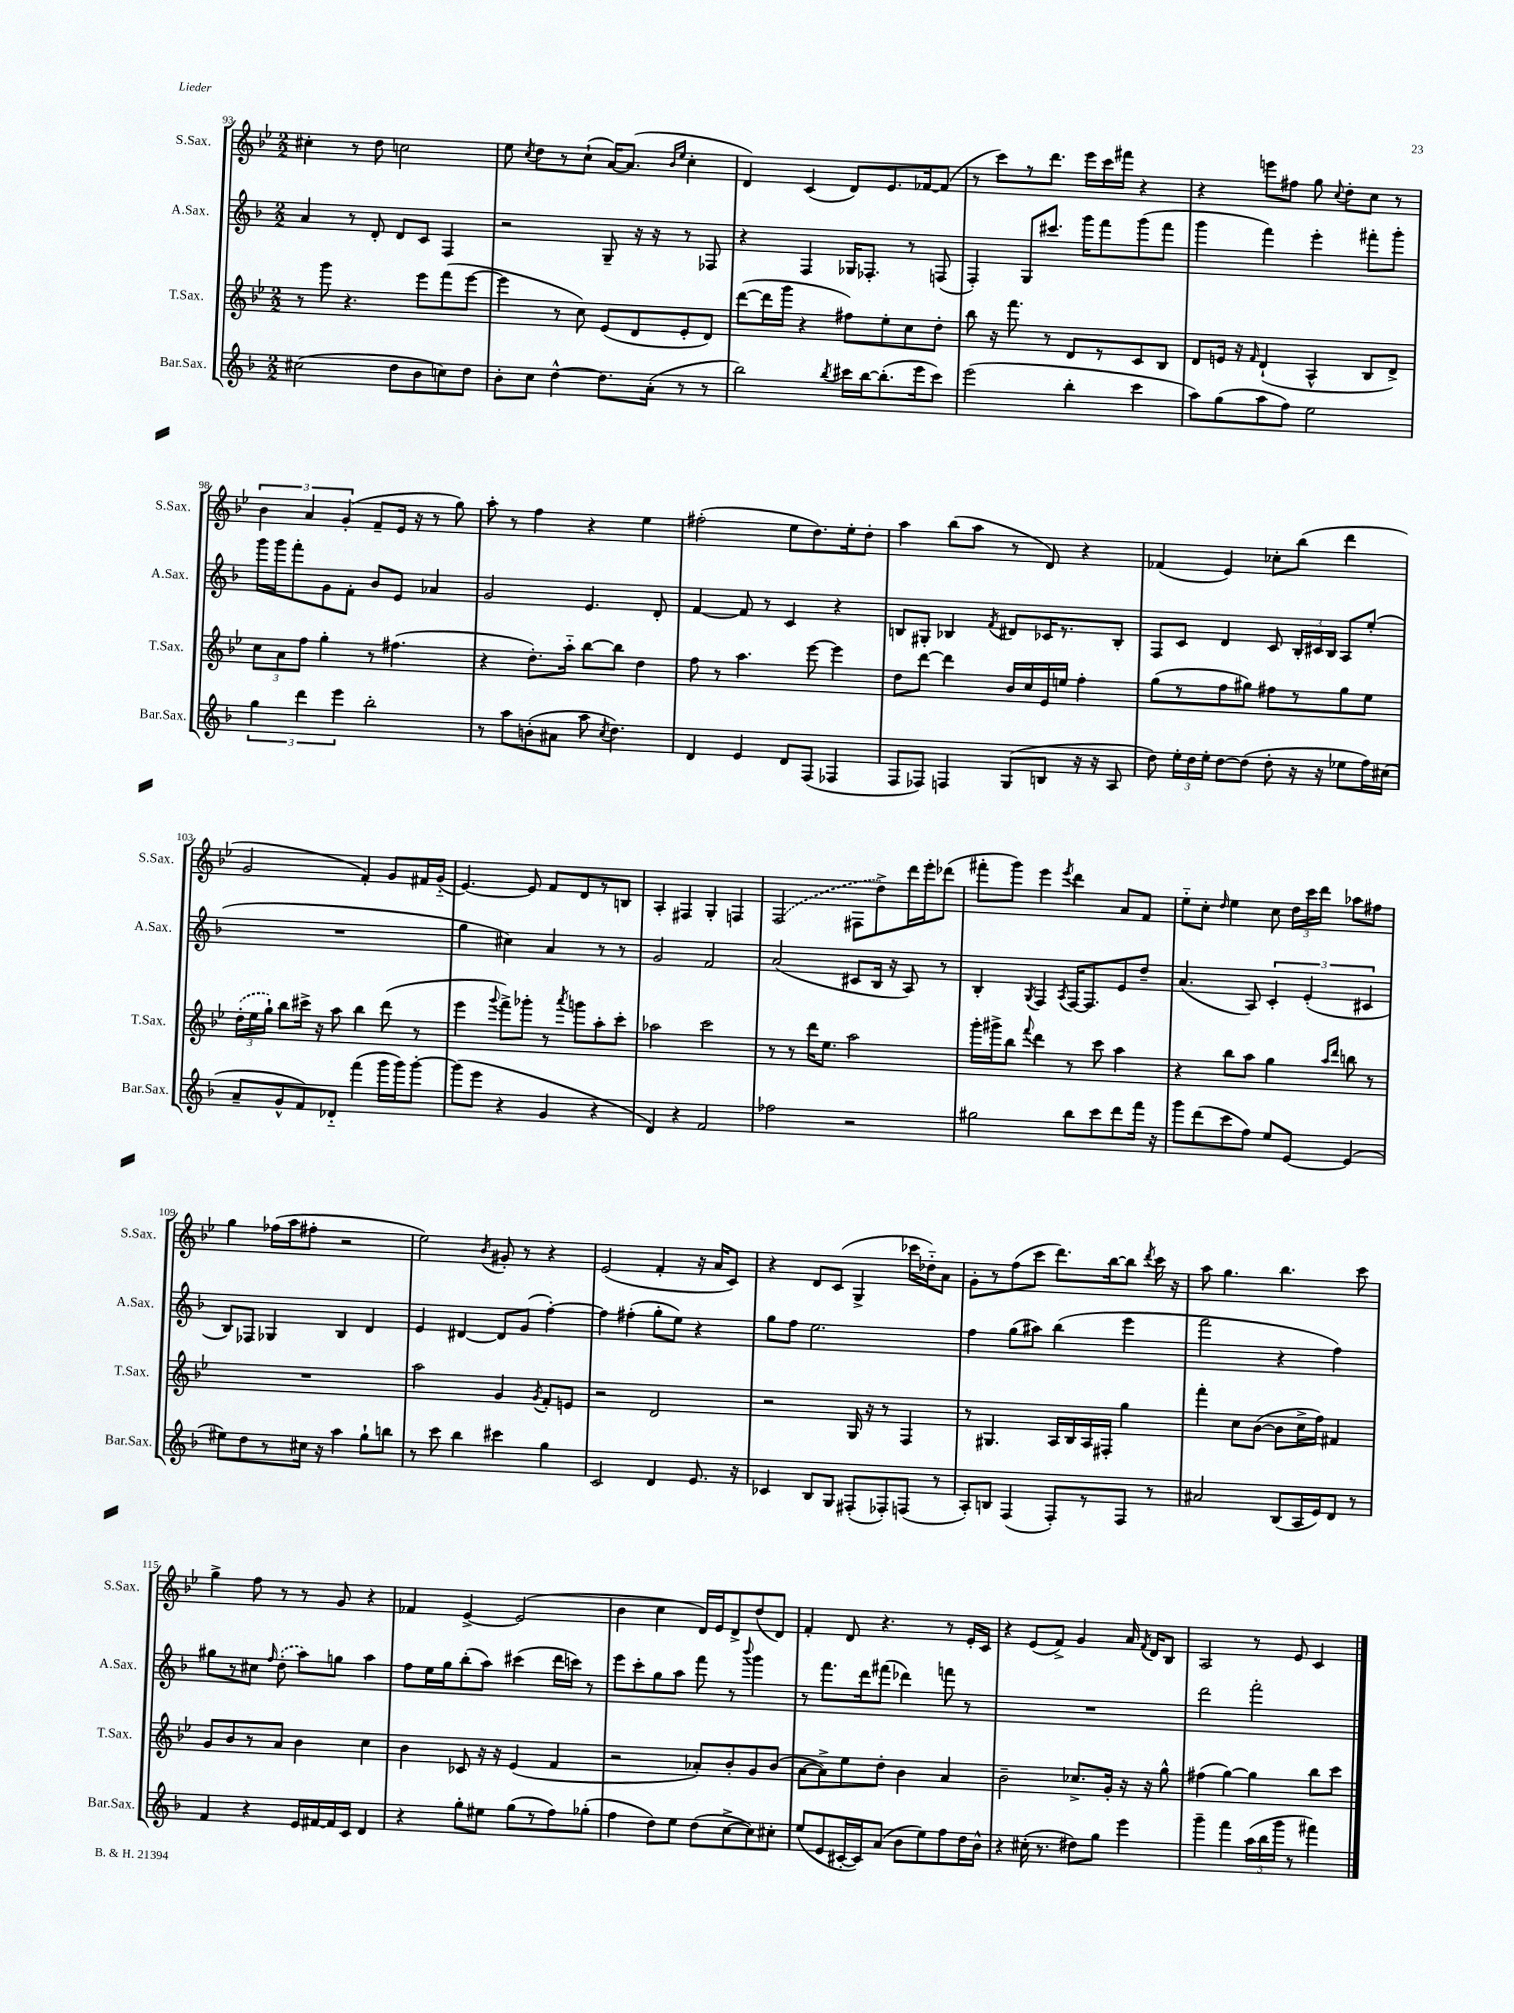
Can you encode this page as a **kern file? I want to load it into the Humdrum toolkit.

**kern	**kern	**kern	**kern
*part4	*part3	*part2	*part1
*staff4	*staff3	*staff2	*staff1
*I"Bar.Sax.	*I"T.Sax.	*I"A.Sax.	*I"S.Sax.
*I'Bar.Sax.	*I'T.Sax.	*I'A.Sax.	*I'S.Sax.
*clefG2	*clefG2	*clefG2	*clefG2
*k[b-]	*k[b-e-]	*k[b-]	*k[b-e-]
*M2/2	*M2/2	*M2/2	*M2/2
=93	=93	=93	=93
(2cc#X\	8r	4a/	4cc#X'\
.	8ggg\	.	.
.	4.r	8r	8r
.	.	8d'/	8dd\
8dd\L	.	8d/L	2ccn\
8b-\	8eee-\L	8c/J	.
8ccn\)	(8fff\	4F/	.
8dd\J	[8eee-\J	.	.
=94	=94	=94	=94
8b-'\L	4eee-\]	2r	8ee-\
.	.	.	8qcc/
8cc\J	.	.	8dd\L
[4dd^^\	8r	.	8r
.	8cc\)	.	(8cc`\J
8.dd\L]	(8e-/L	8G~/	[16a/KL)
.	.	.	(8.a/J]
.	8d/	16r	.
(16a'\Jk	.	16r	.
.	.	.	16qqb-/LL
.	.	.	16qqee-/JJ
8r	8e-'/	8r	4cc'\
8r	8d/J)	8F-X/	.
=95	=95	=95	=95
2bb-\)	([8ddd\L	4r	4d/)
.	16ddd\L]	.	.
.	16ggg\JJ	.	.
.	4r	4F/	(4c/
8qbb-/	.	.	.
16ccc#X\LL	8ff#X\L)	16G-X/KL	8d/L)
[16bb-\J	.	8.F-X'/J	.
(8.bb-'\]	8ee-'\	.	8.e-/
.	8cc\	8r	.
16eee\k	.	.	[16f-X/k
8ccc#\J)	8dd'\J	(8Fn/	(8f-/J]
=96	=96	=96	=96
(2eee\	8bb-\	4F'/)	8r
.	16r	.	8ccc\L)
.	8.fff\	.	.
.	.	8G/L	8r
.	8r	8.ccc#X/J	8.ddd\J
4bb-'\	8d/L	.	.
.	.	16ggg\KL	16eee-\LL
.	8r	8fff\	16ccc\
.	.	.	16fff#X\JJ
4ccc\	8c/	(8ggg\	4r
.	8B-/J	8fff\J	.
=97	=97	=97	=97
8aa\L)	8d/L	4ggg\	4r
(8gg\	16en/Jk	.	.
.	16r	.	.
.	16qqf/	.	.
8aa\	(4d`/	4fff\)	8eeen\L
8ff\J)	.	.	8ff#X\J
2ee\	4A^^/	4eee'\	8gg\
.	.	.	8qqcc/
.	.	.	8dd'\L
.	8B-/L	8fff#X'\L	8cc\J
.	8d^/J)	8ggg'\J	8r
!!LO:LB:g=z
=98	=98	=98	=98
6gg\	12cc\L	16ggg\LL	6b-\
.	.	16ggg\J	.
.	12a\	.	.
.	.	8fff'\	.
6ddd\	12ff\J	.	6a/
.	4gg'\	8g\	.
6eee\	.	.	(6g'/
.	.	8f'\J	.
2bb-'\	8r	8b-/L	8f~/L
.	(4.ff#X\	8e/J	16e-/Jk
.	.	.	16r
.	.	4a-X/	8r
.	.	.	8gg\)
=99	=99	=99	=99
8r	4r	2g/	8aa'\
8aa\L	.	.	8r
(8bn'\	8.dd'\L)	.	4ff\
8a#X\J	.	.	.
.	16aa\Jk	.	.
8aa\	[8bb-\L	4.e/	4r
8qcc/	.	.	.
4.dd\)	8bb-\J]	.	.
.	4dd\	.	4ee-\
.	.	8d'/	.
=100	=100	=100	=100
4d/	8ff\	[4f/	(2ff#X'\
.	8r	.	.
4e/	4.aa\	8f/]	.
.	.	8r	.
8d/L	.	4c/	8ee-\L
(8F/J	[8eee-\	.	8.dd\)
4F-X/	4eee-\]	4r	.
.	.	.	16ee-'\k
.	.	.	8dd'\J
=101	=101	=101	=101
8F/L	8dd\L	8Bn/L	4aa\
8F-X/J)	[8ddd\J	8G#X'/J	.
4Fn/	4ddd\]	4B-X/	(8bb-\L
.	.	.	8aa\J
.	.	8qf/	.
(8G/L	16b-/LL	8d#X/L	8r
.	16cc/	.	.
8Bn/J	16e-/	16c-X/K	8d/)
.	16een/JJ	8.r	.
16r	4ff'\	.	4r
16r	.	.	.
8A/	.	8B-'/J	.
=102	=102	=102	=102
8dd\)	(8gg\L	8F/L	(4f-X/
24ee'\LL	8r	8c/J	.
24dd\	.	.	.
24ee'\JJ	.	.	.
[8dd\L	8ff\	4d/	4e-/)
(8dd\J]	8gg#X\J)	.	.
8dd'\	8ff#X\L	8c/	8cc-X'\L
16r	8r	24B-'/LL	(8bb-\J
.	.	24c#X/	.
16r	.	.	.
.	.	24B-/JJ	.
8ee-X\L	8gg#\	8A/L	4ddd\
16ff\L)	8ee-\J	(8ee'/J	.
(16cc#X\JJ	.	.	.
!!LO:LB:g=z
=103	=103	=103	=103
8a~/L	(24dd'\LL	1r	2g/
.	24ee-\	.	.
.	24gg`\JJ)	.	.
8g^^/	8bb-\L	.	.
8f/)	16ccc#X^\Jk	.	.
.	16r	.	.
8d-X/J	8aa\	.	.
(4fff\	4bb-\	.	4f'/)
16ggg\LL	(8ddd\	.	8g/L
16ggg\J)	.	.	.
[8ggg'\J	8r	.	16f#X/L
.	.	.	(16g/JJ
=104	=104	=104	=104
(8ggg\L]	4eee-\	4gg\	[4.e-/)
8eee\J	.	.	.
.	8qqggg/	.	.
4r	8fff^\L)	4cc#X\)	.
.	8ggg-X'\J	.	8e-/]
4g/	8r	4a/	8f/L
.	8qaaa/	.	.
.	8gggn\L	.	8d/
4r	8aa'\	8r	8r
.	8ccc'\J	8r	8Bn/J
=105	=105	=105	=105
4d/)	2aa-X\	2g/	4A'/
4r	.	.	4F#X/
2f/	2ccc\	2f/	4G'/
.	.	.	4Fn/
=106	=106	=106	=106
2ff-X\	8r	(2a/	(2F/
.	8r	.	.
.	16ddd\KL	.	.
.	8.ee-\J	.	.
2r	2aa\	8c#X/L	8F#X\L
.	.	16B-/Jk	8dd^\)
.	.	16r	.
.	.	8A/)	16ddd\L
.	.	.	16eee-'\J
.	.	8r	(8ddd-X\J
=107	=107	=107	=107
2gg#X\	16ggg'\LL	4B-'/	8fff#X'\L
.	16ggg#X^\J	.	.
.	8bb-\J	.	8ggg\J)
.	8qqfff/	8qG/	.
.	4ddd\	4F/	4eee-\
.	.	8qA/	8qeee-/
8bb-\L	8r	[16F/KL	4ddd\
.	.	8.F/]	.
8ccc\	8ccc\	.	.
8ddd\	4aa\	8e/	8a/L
16fff\Jk	.	8dd~/J	8f/J
16r	.	.	.
=108	=108	=108	=108
8ggg\L	4r	(4.a/	8ee-\L
(8ddd\	.	.	8cc'\J
.	.	.	16qqdd/
8ccc\	8bb-\L	.	4ee-\
8ff\J)	8aa\J	8A/)	.
8ee/L	4gg\	6c'/	8cc\
[8e/J	.	.	24dd\LL
.	.	(6e'/	24ccc\
.	.	.	24ddd\JJ
.	16qqaa/LL	.	.
.	16qqddd/JJ	.	.
(4e/]	8bbn\	.	8aa-X\L
.	.	6c#X/	.
.	8r	.	8ff#X\J
!!LO:LB:g=z
=109	=109	=109	=109
8ee#X\L)	1r	8B-/L)	4gg\
8dd\	.	8F-X/J	.
8r	.	4G-X/	(16ff-X\LL
.	.	.	16aa\J
16cc#X\Jk	.	.	8ff#X'\J
16r	.	.	.
4aa\	.	4B-/	2r
8gg`\L	.	4d/	.
8bbn\J	.	.	.
=110	=110	=110	=110
8r	2aa\	4e/	2ee-\)
8ccc\	.	.	.
4bb-\	.	[4d#X/	.
.	.	.	8qb-/
4ccc#X\	4g/	8d#/L]	8g#X'/
.	.	(8g/J	8r
.	8qg/	.	.
4gg\	8f'/L	[4ff'\)	4r
.	8en/J	.	.
=111	=111	=111	=111
2c/	2r	4ff\]	(2e-/
.	.	(4ff#X'\	.
4d/	2d/	8gg'\L	4f'/
.	.	8ee\J)	.
8.e/	.	4r	16r
.	.	.	16a/KL
.	.	.	8c/J)
16r	.	.	.
=112	=112	=112	=112
4c-X/	2r	8gg\L	4r
.	.	8ff\J	.
8B-/L	.	2.ee\	8d/L
8G/J	.	.	(8c/J
(8F#X'/L	16G/	.	4G^/
.	16r	.	.
8F-X'/)	8r	.	.
(8Fn/J	4F/	.	16ccc-X\LL
.	.	.	16dd-X\J)
8r	.	.	8a\J
=113	=113	=113	=113
8A'/L)	8r	4ff\	8g'\L
8Bn/J	4.G#X/	.	8r
(4F/	.	(8gg\L	(8ff\
.	.	8aa#X\J)	8ccc\J
8F'/L)	16A/LL	(4bb-\	8.ddd\L)
.	16B-/	.	.
8r	16A/	.	.
.	16F#X'/JJ	.	[16bb-\k
8F/J	4gg\	4eee\	8bb-\J]
.	.	.	8qddd/
8r	.	.	16ccc\
.	.	.	16r
=114	=114	=114	=114
2a#X/	4fff'\	2fff\	8aa\
.	.	.	4.gg\
.	8cc\L	.	.
.	([8b-\J	.	.
(8B-/L	8b-\L]	4r	4.bb-\
16A/L	16cc^\L	.	.
16e/J)	16ff\JJ)	.	.
8d/J	4f#X/	4ff\)	.
8r	.	.	8ccc\
!!LO:LB:g=z
=115	=115	=115	=115
4f/	8g/L	8gg#X\L	4gg^\
.	8b-/	8r	.
4r	8r	8cc#X\J	8ff\
.	.	16qqff/	.
.	8a/J	(8dd'\	8r
16e/LL	4b-\	8aa\L)	8r
[16f#X/	.	.	.
16f#/]	.	8ggn\J	8g/
16c/JJ	.	.	.
4d/	4cc\	4aa\	4r
=116	=116	=116	=116
4r	4b-\	8ff\L	4f-X/
.	.	16ee\L	.
.	.	16gg\J	.
8gg'\L	8c-X/	(8bb-'\	[4e-^/
8ee#X\J	16r	8aa\J)	.
.	16r	.	.
(8gg\L	(4e-/	(4ccc#X\	(2e-/]
8r	.	.	.
8ff\)	4f/	16ddd\LL	.
.	.	16cccn\JJ)	.
(8gg-X'\J	.	8r	.
=117	=117	=117	=117
4ff\	2r	8eee\L	4b-\
.	.	8ccc'\	.
8dd\L)	.	8gg\	4cc\
8ee\J	.	8aa\J	.
(8dd\L	8a-X'/L)	8fff\	16d/LL)
.	.	.	16e-/J
[8cc^\	8b-'/	8r	8d^/
.	.	8qqbbb-/	.
8cc\])	8g/	4ggg\	(8dd/
8cc#X'\J	(8b-/J	.	8d/J)
=118	=118	=118	=118
(8ee/L	[8a\L	8r	4f'/
8e/	8a^\])	8.fff\L	.
[16c#X'/L	8ee-\	.	8d/
16c#/J])	.	16ddd\k	.
(8a/J	8dd'\J	(8fff#X\J	4.r
8b-\L	4b-\	4ddd-X\)	.
8ee\)	.	.	.
8ff\	4a/	8fffn\	8r
16dd\L	.	8r	16e-'/LL
16b-^^\JJ	.	.	16c/JJ
=119	=119	=119	=119
4r	2b-~\	1r	4r
(16cc#X'\	.	.	(8e-/L
8.r	.	.	.
.	.	.	8f^/J)
8dd#X\L)	8.cc-X^/L	.	4g/
8gg\J	.	.	.
.	16g'/Jk	.	.
4eee\	16r	.	16a/
.	.	.	8qf/
.	16r	.	16d/KL
.	8gg^^\	.	8B-/J
=120	=120	=120	=120
4ggg~\	(4ff#X\	2ddd\	2A/
4fff\	[4gg\)	.	.
(24aa\LL	4gg\]	2fff'\	8r
24bb-\	.	.	.
24ggg\JJ	.	.	.
8r	.	.	8e-/
4fff#X\)	8bb-\L	.	4c/
.	8ccc\J	.	.
==	==	==	==
*-	*-	*-	*-
